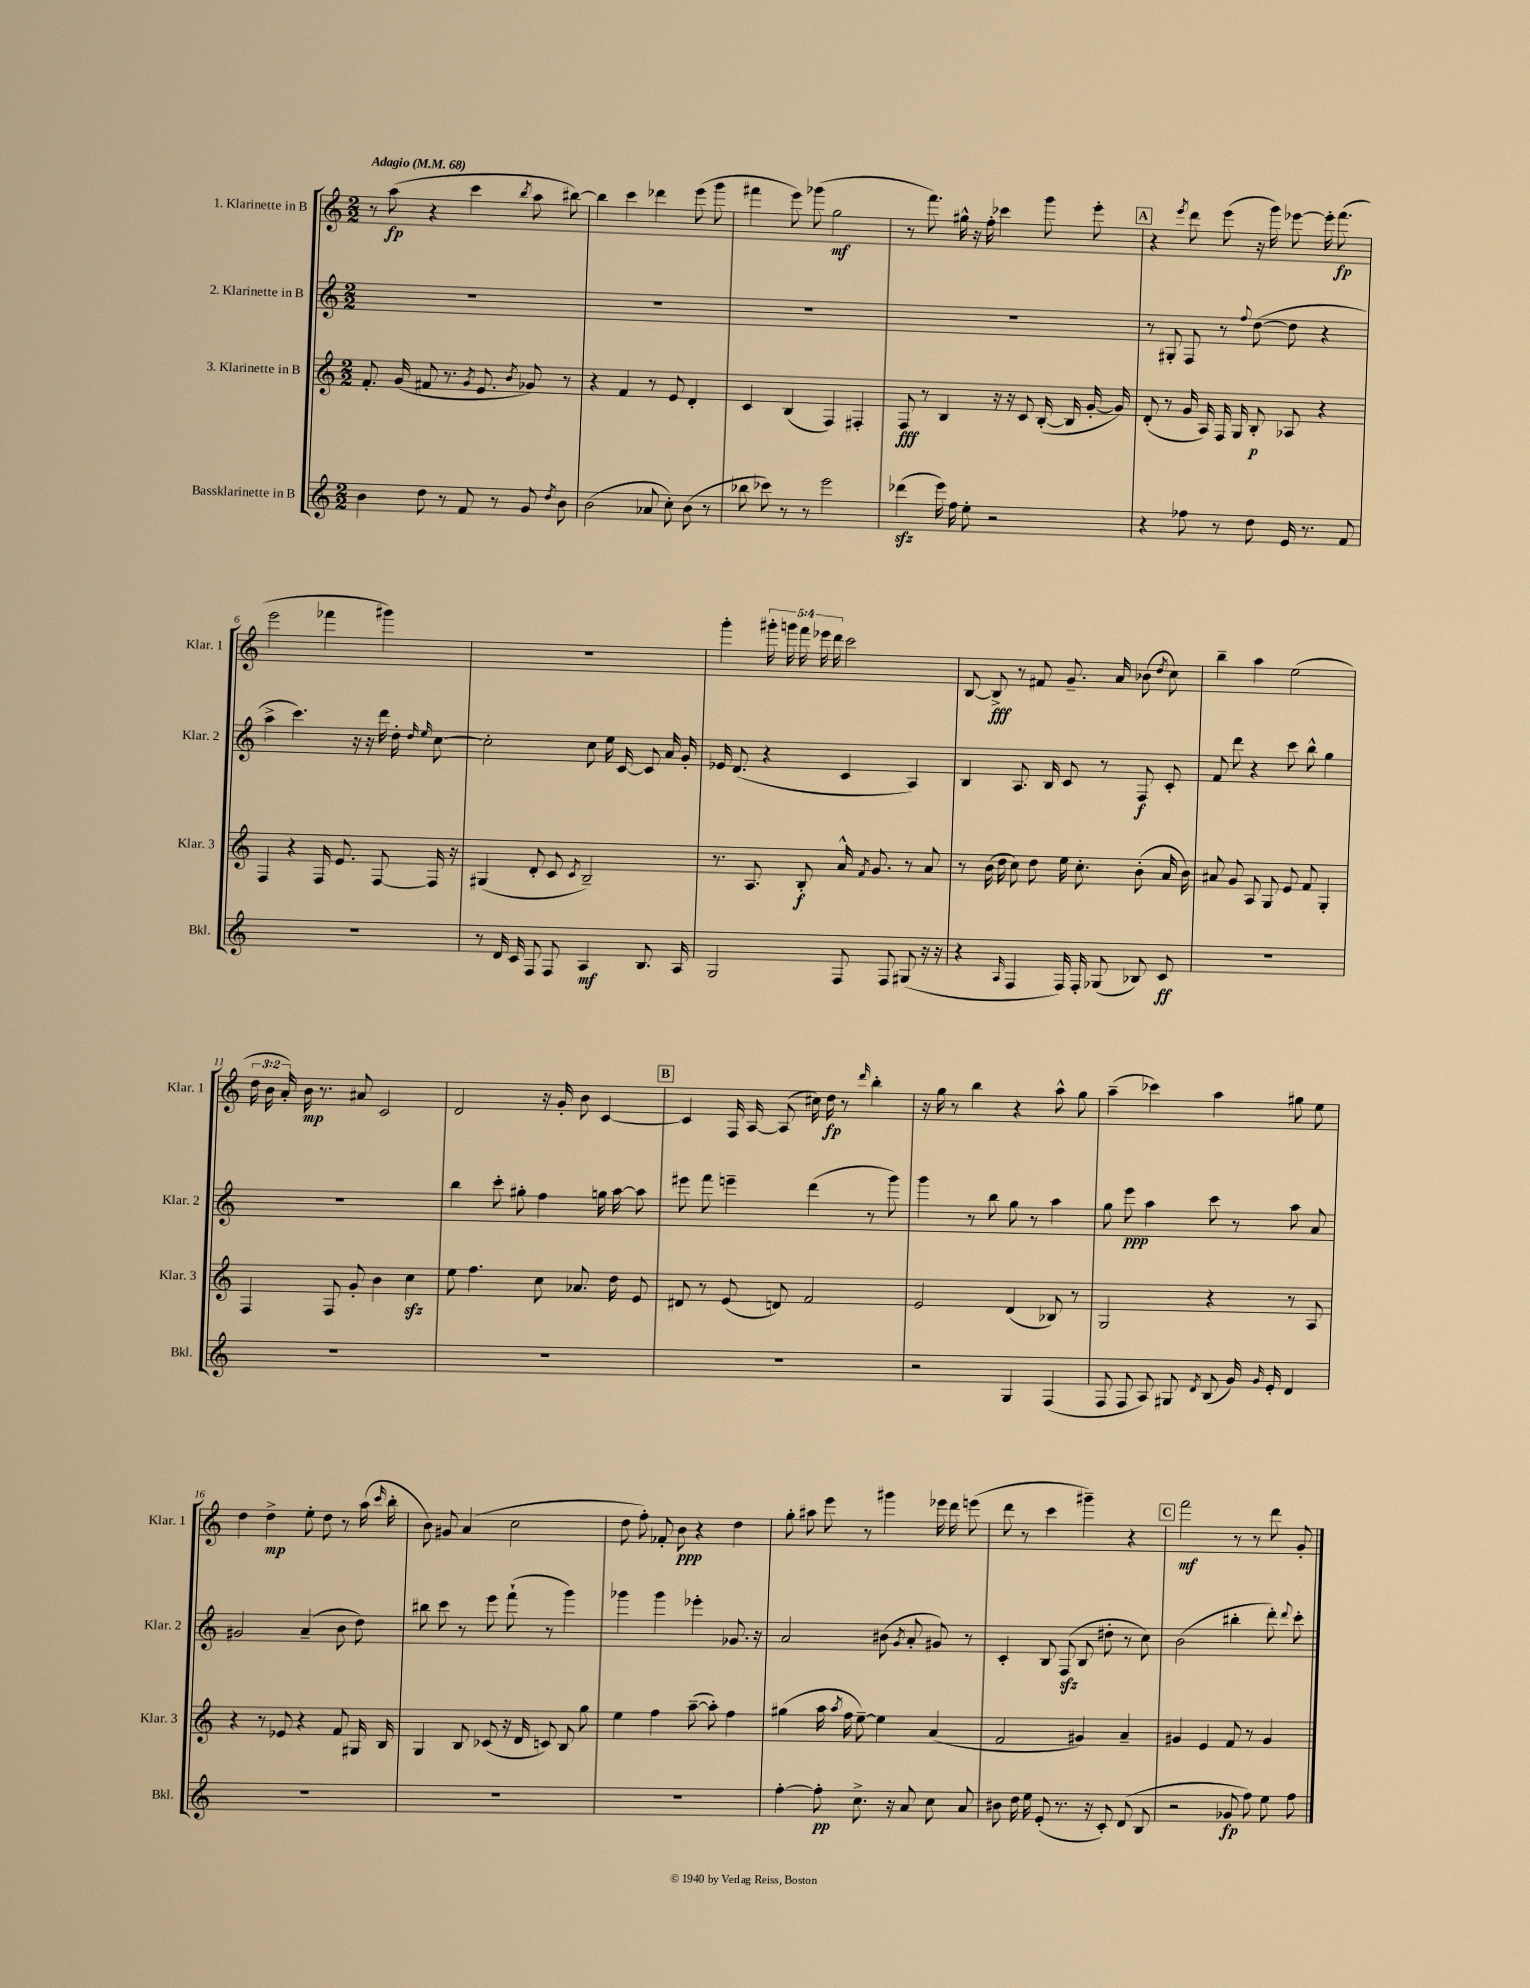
<<
\new StaffGroup <<
\new Staff = "s0" \with { instrumentName = "1. Klarinette in B" shortInstrumentName = "Klar. 1" } {
    \clef treble \key c \major \numericTimeSignature \time 2/2 \override Staff.TupletNumber.text = #tuplet-number::calc-fraction-text \tempo "Adagio" 4 = 68
    \autoBeamOff r8 a''8\fp( r4 c'''4 \acciaccatura { b''8 } a''8 bis''8~) |
    bis''4 c'''4 des'''4 e'''8( g'''8 |
    fis'''4 e'''8) ges'''8( g''2\mf |
    r8 f'''8.) gis''16-^ r16 f''16-. ces'''4 g'''8 e'''8-. |
    \mark \markup { \box "A" } r4 \acciaccatura { e'''8 } d'''8 e'''8( r16 g'''16) ees'''8~ ees'''16-. f'''8.\fp( |
    e'''2 fes'''4 gis'''4) |
    R1 |
    g'''4-. \tuplet 5/4 { gis'''16-. g'''16 f'''16 ees'''16 d'''16 } c'''2 |
    b8~ b8->\fff r8 fis'8 g'8.-- a'16 bes'8( \acciaccatura { d''8 } c''8) |
    b''4-- a''4 e''2( |
    \tuplet 3/2 { d''16 b'16 a'16-.) } b'16\mp r8. ais'8 c'2 |
    d'2 r16 g'16-. b'8 c'4~ |
    \mark \markup { \box "B" } c'4 f16 a16~ a8( cis''16) d''16\fp r8 \grace { d'''16 } b''4-. |
    r16 g''16 r8 b''4 r4 a''8-^ g''8 |
    a''4--( ces'''4) a''4 gis''8 e''8 |
    d''4 d''4->\mp e''8-. d''8 r8 a''16( \grace { c'''16 } b''16-. |
    b'8) gis'8 a'4( c''2 |
    d''8 f''8-.) fes'8-. b'8\ppp r4 d''4 |
    g''8-. ais''8 e'''8 r8 gis'''4 ees'''16 d'''16 e'''8( |
    d'''8 r8 c'''4 gis'''4--) r4 |
    \mark \markup { \box "C" } f'''2\mf r8 r8 d'''8 g'8-. \bar "|." |
}
\new Staff = "s1" \with { instrumentName = "2. Klarinette in B" shortInstrumentName = "Klar. 2" } {
    \clef treble \key c \major \numericTimeSignature \time 2/2
    \autoBeamOff R1 |
    R1 |
    R1 |
    R1 |
    \mark \markup { \box "A" } r8 gis8-. f8 r8 \appoggiatura { f''8 } d''8~( d''8 r4 |
    a''4-> c'''4.) r16 r16 d'''16 d''16-. \grace { d''16 e''16 } c''8~ |
    c''2-. c''8 e''16 c'16~ c'8 a'16 g'16-. |
    ees'16 d'8.( r4 c'4 a4) |
    b4 a8. b16 c'8 r8 f8\f c'8-. |
    f'8 d'''8 r4 c'''8 b''8-^ g''4 |
    R1 |
    b''4 c'''8-. gis''8-. f''4 g''16 a''16~ a''8 |
    \mark \markup { \box "B" } eis'''8 f'''8 e'''4-- d'''4( r8 g'''8) |
    g'''4 r8 b''8 g''8 r8 a''4 |
    g''8 e'''8\ppp a''4 c'''8 r8 a''8 a'8 |
    gis'2 a'4--( b'8 d''8) |
    bis''8 c'''8 r8 e'''8 f'''8-!( r8 g'''4) |
    ges'''4 ges'''4 ees'''4-. ges'8. r16 |
    a'2 bis'8( \acciaccatura { g'8 } a'8-. gis'8) r8 |
    c'4-. b8 f8\sfz( b8 dis''8-. r8 c''8) |
    \mark \markup { \box "C" } b'2( bis''4-. d'''8-.) \appoggiatura { d'''8 } c'''8-. \bar "|." |
}
\new Staff = "s2" \with { instrumentName = "3. Klarinette in B" shortInstrumentName = "Klar. 3" } {
    \clef treble \key c \major \numericTimeSignature \time 2/2
    \autoBeamOff f'8.-. g'16( fis'8 r8. \acciaccatura { g'8 } e'8. \acciaccatura { b'8 } ges'8) r8 |
    r4 f'4 r8 e'8 d'4-. |
    c'4 b4( f4) fis4-. |
    f8\fff r8 b4 r16 r16 c'8 b16~-.( b16 g'16~-. g'16) |
    \mark \markup { \box "A" } d'8-.( r8 g'16 a16) f16 g16 b8-.\p aes8 r4 |
    f4 r4 f16 e'8. f8~ f16 r16 |
    gis4( d'8-. c'8 \acciaccatura { c'8 } b2--) |
    r8. a8. b8-.\f a'16-^ \acciaccatura { f'8 } g'8. r8 a'8 |
    r8 b'16( d''16 c''8) d''8 e''16 c''8.-. b'8-.( a'16 b'16) |
    ais'8 g'8 a8 g8 e'8 f'8 g4-. |
    f4 f8 g'8-. b'4 c''4\sfz |
    e''8 f''4. c''8 aes'8. d''16 e'8 |
    \mark \markup { \box "B" } dis'8 r8 e'8( d'8) f'2 |
    e'2 d'4( bes8) r8 |
    g2 r4 r8 a8 |
    r4 r8 ees'8 r4 f'8 gis16 b16 |
    g4 b8 ces'8( r16 d'16 c'8) b8 g''8 |
    e''4 f''4 a''8~--( a''8-.) f''4 |
    gis''4( a''16 \acciaccatura { a''8 } f''16 e''8~--) e''4 a'4( |
    f'2 gis'4) a'4-- |
    \mark \markup { \box "C" } gis'4 e'4 f'8 r8 gis'4 \bar "|." |
}
\new Staff = "s3" \with { instrumentName = "Bassklarinette in B" shortInstrumentName = "Bkl." } {
    \clef treble \key c \major \numericTimeSignature \time 2/2
    \autoBeamOff b'4 d''8 r8 f'8 r8 g'8 \acciaccatura { d''8 } b'8 |
    b'2( aes'8 c''8-.) b'8( r8 |
    bes''8 ces'''8) r8 r8 e'''2 |
    des'''4\sfz( e'''16) f''16 e''8-. r2 |
    \mark \markup { \box "A" } r4 fes''8 r8 d''8 e'16 r8. f'8 |
    R1 |
    r8 d'16 c'16 f8 f8 a4\mf b8. a16 |
    g2 f8 f8 gis8( r16 r16 |
    r4 \grace { a16 } f4 f16) f16-. ges8( bes8) c'8\ff |
    R1 |
    R1 |
    R1 |
    \mark \markup { \box "B" } R1 |
    r2 g4 f4( |
    f8 f8 a8) gis8 \acciaccatura { d'8 } b8( g'16) \grace { g'16 } e'16-. d'4 |
    R1 |
    R1 |
    R1 |
    f''4~-. f''8-.\pp c''8.-> r16 a'8 c''8 a'8 |
    bis'8 d''16 e''16 e'8-.( r8. r16 c'8-.) d'8( b8 |
    \mark \markup { \box "C" } r2 ges'8\fp f''8) e''8 f''8 \bar "|." |
}
>>
>>
